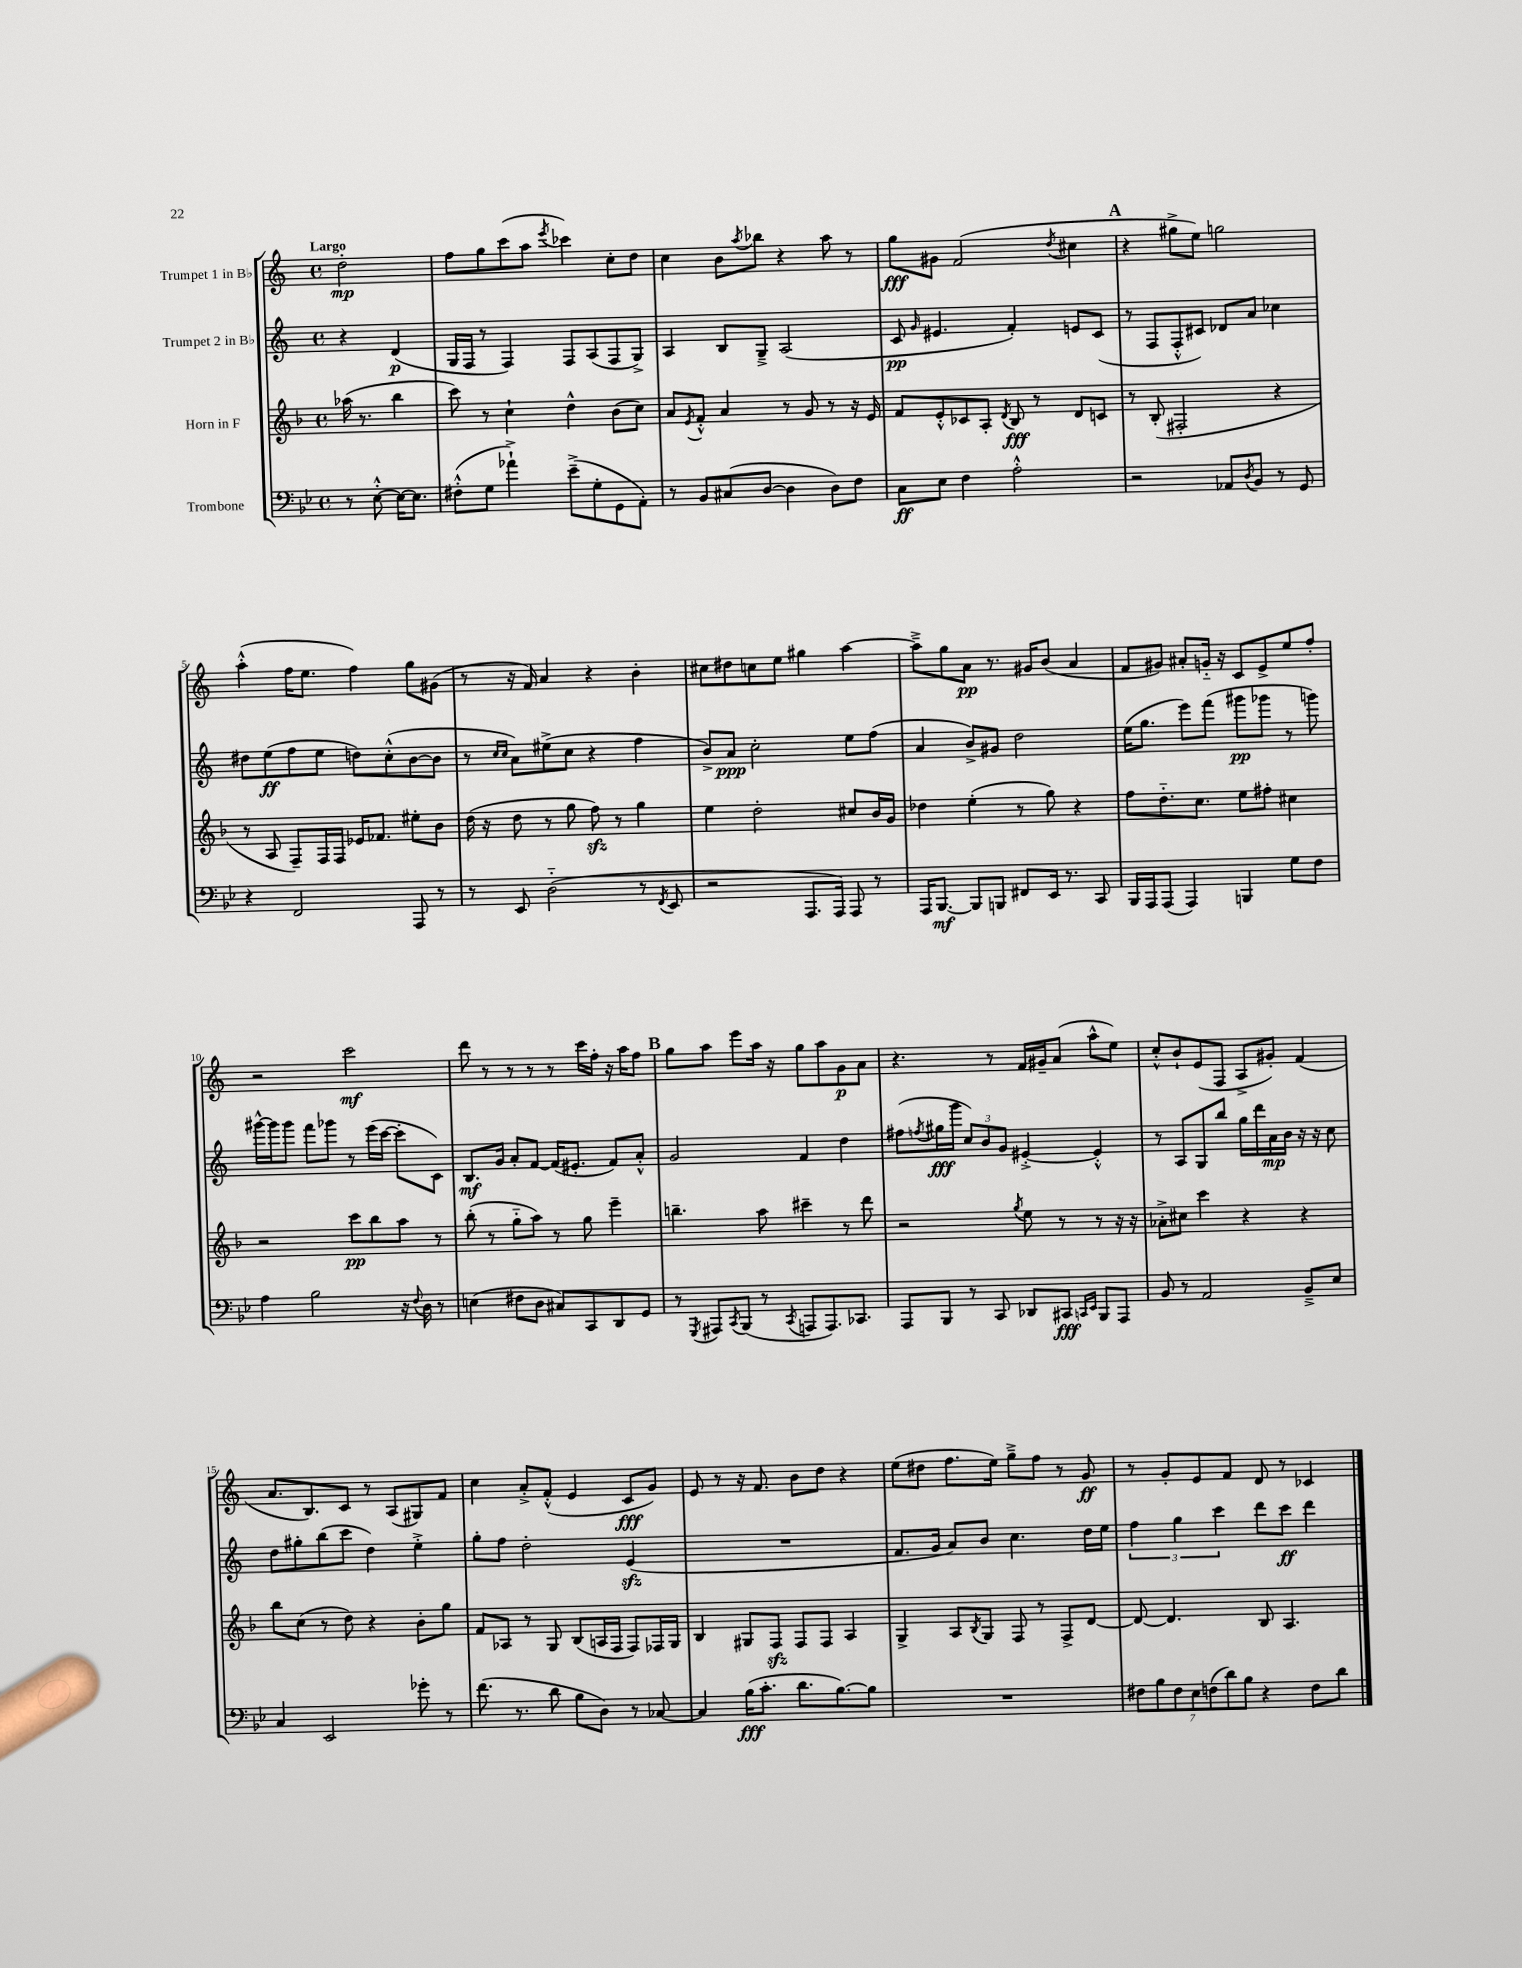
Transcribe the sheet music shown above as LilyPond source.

<<
\new StaffGroup <<
\new Staff = "s0" \with { instrumentName = "Trumpet 1 in Bb" } {
    \clef treble \key c \major \defaultTimeSignature \time 4/4 \partial 2 \tempo "Largo"
    d''2-.\mp |
    f''8 g''8 c'''8( a''8 \acciaccatura { e'''8 } ces'''4) c''8-. d''8 |
    c''4 b'8 \acciaccatura { a''8 } bes''8 r4 a''8 r8 |
    g''8\fff gis'8 f'2( \acciaccatura { d''8 } cis''4 |
    \mark \markup { \bold "A" } r4 gis''8-> e''8) g''2 |
    a''4-.-^( f''16 e''8. f''4) g''8 gis'8( |
    r8 r16 f'16) a'4 r4 b'4-. |
    cis''8 dis''8 c''8 e''8 gis''4 a''4~ |
    a''8---> g''8 a'8\pp r8. gis'16 b'8( a'4 |
    f'8 gis'8) ais'8-. g'16-_ r16 c'8 e'8-> e''8 f''8-. |
    r2 c'''2\mf |
    d'''8 r8 r8 r8 r8 c'''16 f''16-. r16 a''16 f''8 |
    \mark \markup { \bold "B" } g''8 a''8 e'''8 a''16 r16 g''8 a''8 g'8\p a'8 |
    r4. r8 f'16 gis'16-- a'8( a''8-^ e''8) |
    c''8-.-^ b'8-! e'8( f8 a8-> gis'8-.) f'4( |
    a'8. b8.) c'8 r8 a8( gis8) f'8 |
    c''4 a'8-.-> f'8-.-^( e'4 c'8\fff g'8) |
    e'8 r8 r16 f'8. b'8 d''8 r4 |
    e''8( dis''8 f''8. e''16) g''8---> f''8 r8 g'8\ff |
    r8 g'8-. e'8 f'8 d'8 r8 ces'4 \bar "|." |
}
\new Staff = "s1" \with { instrumentName = "Trumpet 2 in Bb" } {
    \clef treble \key c \major \defaultTimeSignature \time 4/4 \partial 2
    r4 d'4\p( |
    g16 f16 r8 f4) f8 a8( f8 g8->) |
    a4 b8 g8---> a2( |
    c'8\pp \grace { g'16 } eis'4. f'4-.) e'8 c'8( |
    \mark \markup { \bold "A" } r8 f8 f8-.-^ cis'8) des'8 a'8 ces''4 |
    dis''8 e''8\ff( f''8 e''8 d''8) c''8-.-^( b'8~ b'8 |
    r8 \grace { c''16 c''16 } a'8) eis''8->( c''8 r4 f''4 |
    b'8->) a'8\ppp c''2-. e''8 f''8( |
    a'4 b'8->) gis'8 d''2 |
    e''16( g''8. e'''8) f'''8( gis'''8\pp ges'''8 r8 g'''8) |
    gis'''16~-^ gis'''16 gis'''8 f'''8 ges'''8 r8 e'''16( c'''16~ c'''8-. c'8) |
    b8.\mf g'16 a'8-. f'8~ f'16( eis'8.-. f'8) a'8-.-^ |
    \mark \markup { \bold "B" } g'2 f'4 d''4 |
    fis''8( \acciaccatura { f''8 } gis''16\fff g'''16 \tuplet 3/2 { c''8) b'8 g'8 } eis'4~-.-> eis'4-.-^ |
    r8 a8 g8 b''8 g''16 d'''16 a'16\mp b'16 r16 r16 c''8 |
    d''8 gis''8-. b''8( c'''8 d''4) e''4-.-> |
    g''8-. f''8 d''2-. e'4\sfz( |
    R1 |
    f'8. g'16 a'8) b'8 c''4. d''16 e''16 |
    \tuplet 3/2 { f''4 g''4 c'''4 } d'''8 c'''8\ff d'''4 \bar "|." |
}
\new Staff = "s2" \with { instrumentName = "Horn in F" } {
    \clef treble \key f \major \defaultTimeSignature \time 4/4 \partial 2
    aes''16( r8. bes''4 |
    c'''8) r8 c''4-! d''4-^ bes'8( c''8) |
    a'8 \acciaccatura { e'8 } f'8-.-^ a'4 r8 g'8 r8 r16 e'16 |
    f'8 e'8-.-^ ces'8 a8-. \acciaccatura { d'8 } bes8\fff r8 d'8 c'8 |
    \mark \markup { \bold "A" } r8 bes8-.( fis2-. r4 |
    r8 a8 f8--) f16 f16 ees'16 fes'8. eis''8-. bes'8 |
    d''16( r16 d''8 r8 g''8 f''8\sfz) r8 g''4 |
    e''4 d''2-. cis''8 bes'16 g'16 |
    des''4 e''4-.( r8 g''8) r4 |
    f''8 d''8.-_ c''8. e''8 fis''8-. cis''4 |
    r2 c'''8\pp bes''8 a''8 r8 |
    bes''8-.( r8 g''8-_ a''8) r8 g''8 e'''4-- |
    \mark \markup { \bold "B" } b''4.-- a''8 cis'''4-- r8 d'''8 |
    r2 \acciaccatura { g''8 } e''8 r8 r8 r16 r16 |
    aes'8-.-> cis''8 c'''4 r4 r4 |
    bes''8 c''8( r8 d''8) r4 bes'8-. g''8 |
    f'8 aes8 r8 g8 bes8( a16 f16 f8) fes16 g16 |
    bes4 gis8 f8\sfz f8 f8 a4 |
    g4-> a8 \acciaccatura { bes8 } g8 f8 r8 f8-> d'8~ |
    d'8~ d'4. bes8 a4. \bar "|." |
}
\new Staff = "s3" \with { instrumentName = "Trombone" } {
    \clef bass \key bes \major \defaultTimeSignature \time 4/4 \partial 2
    r8 ees8~-.-^ ees16~ ees8. |
    fis8-.-^( g8 aes'4-!->) ees'8--->( g8-. g,8 a,8-.) |
    r8 bes,8 cis8( d8~ d4 d8) f8 |
    c8\ff ees8 f4 a2-.-^ |
    \mark \markup { \bold "A" } r2 aes,8 \acciaccatura { d8 } bes,8 r8 g,8 |
    r4 f,2 a,,8 r8 |
    r8 ees,8 d2-_( r8 \acciaccatura { f,8 } ees,8 |
    r2 a,,8. a,,16) a,,8 r8 |
    a,,16 bes,,8.~\mf bes,,8 b,,8 fis,8 ees,16 r8. c,8 |
    bes,,16 a,,16 a,,8( a,,4) b,,4 g8 f8 |
    a4 bes2 r16 \appoggiatura { f8 } d16 r8 |
    e4( fis8 d8 cis8) c,8 d,8 g,8 |
    \mark \markup { \bold "B" } r8 \acciaccatura { g,,8 } ais,,8 \acciaccatura { c,8 } bes,,8( r8 \acciaccatura { c,8 } a,,8 a,,8.) ces,8. |
    a,,8 bes,,8 r8 c,8 des,8 cis,8\fff \grace { c,16 ees,16 } bes,,8 a,,8 |
    bes,8 r8 a,2 bes,8---> ees8 |
    c4 ees,2 ges'8-. r8 |
    f'8.( r8. d'8 bes8 d8) r8 ces8~ |
    ces4 bes16\fff( c'8.-. d'8. bes8.~) bes8 |
    R1 |
    \tuplet 7/4 { fis8 bes8 fis8 ees8 f8( d'8) bes8 } r4 f8 d'8 \bar "|." |
}
>>
>>
